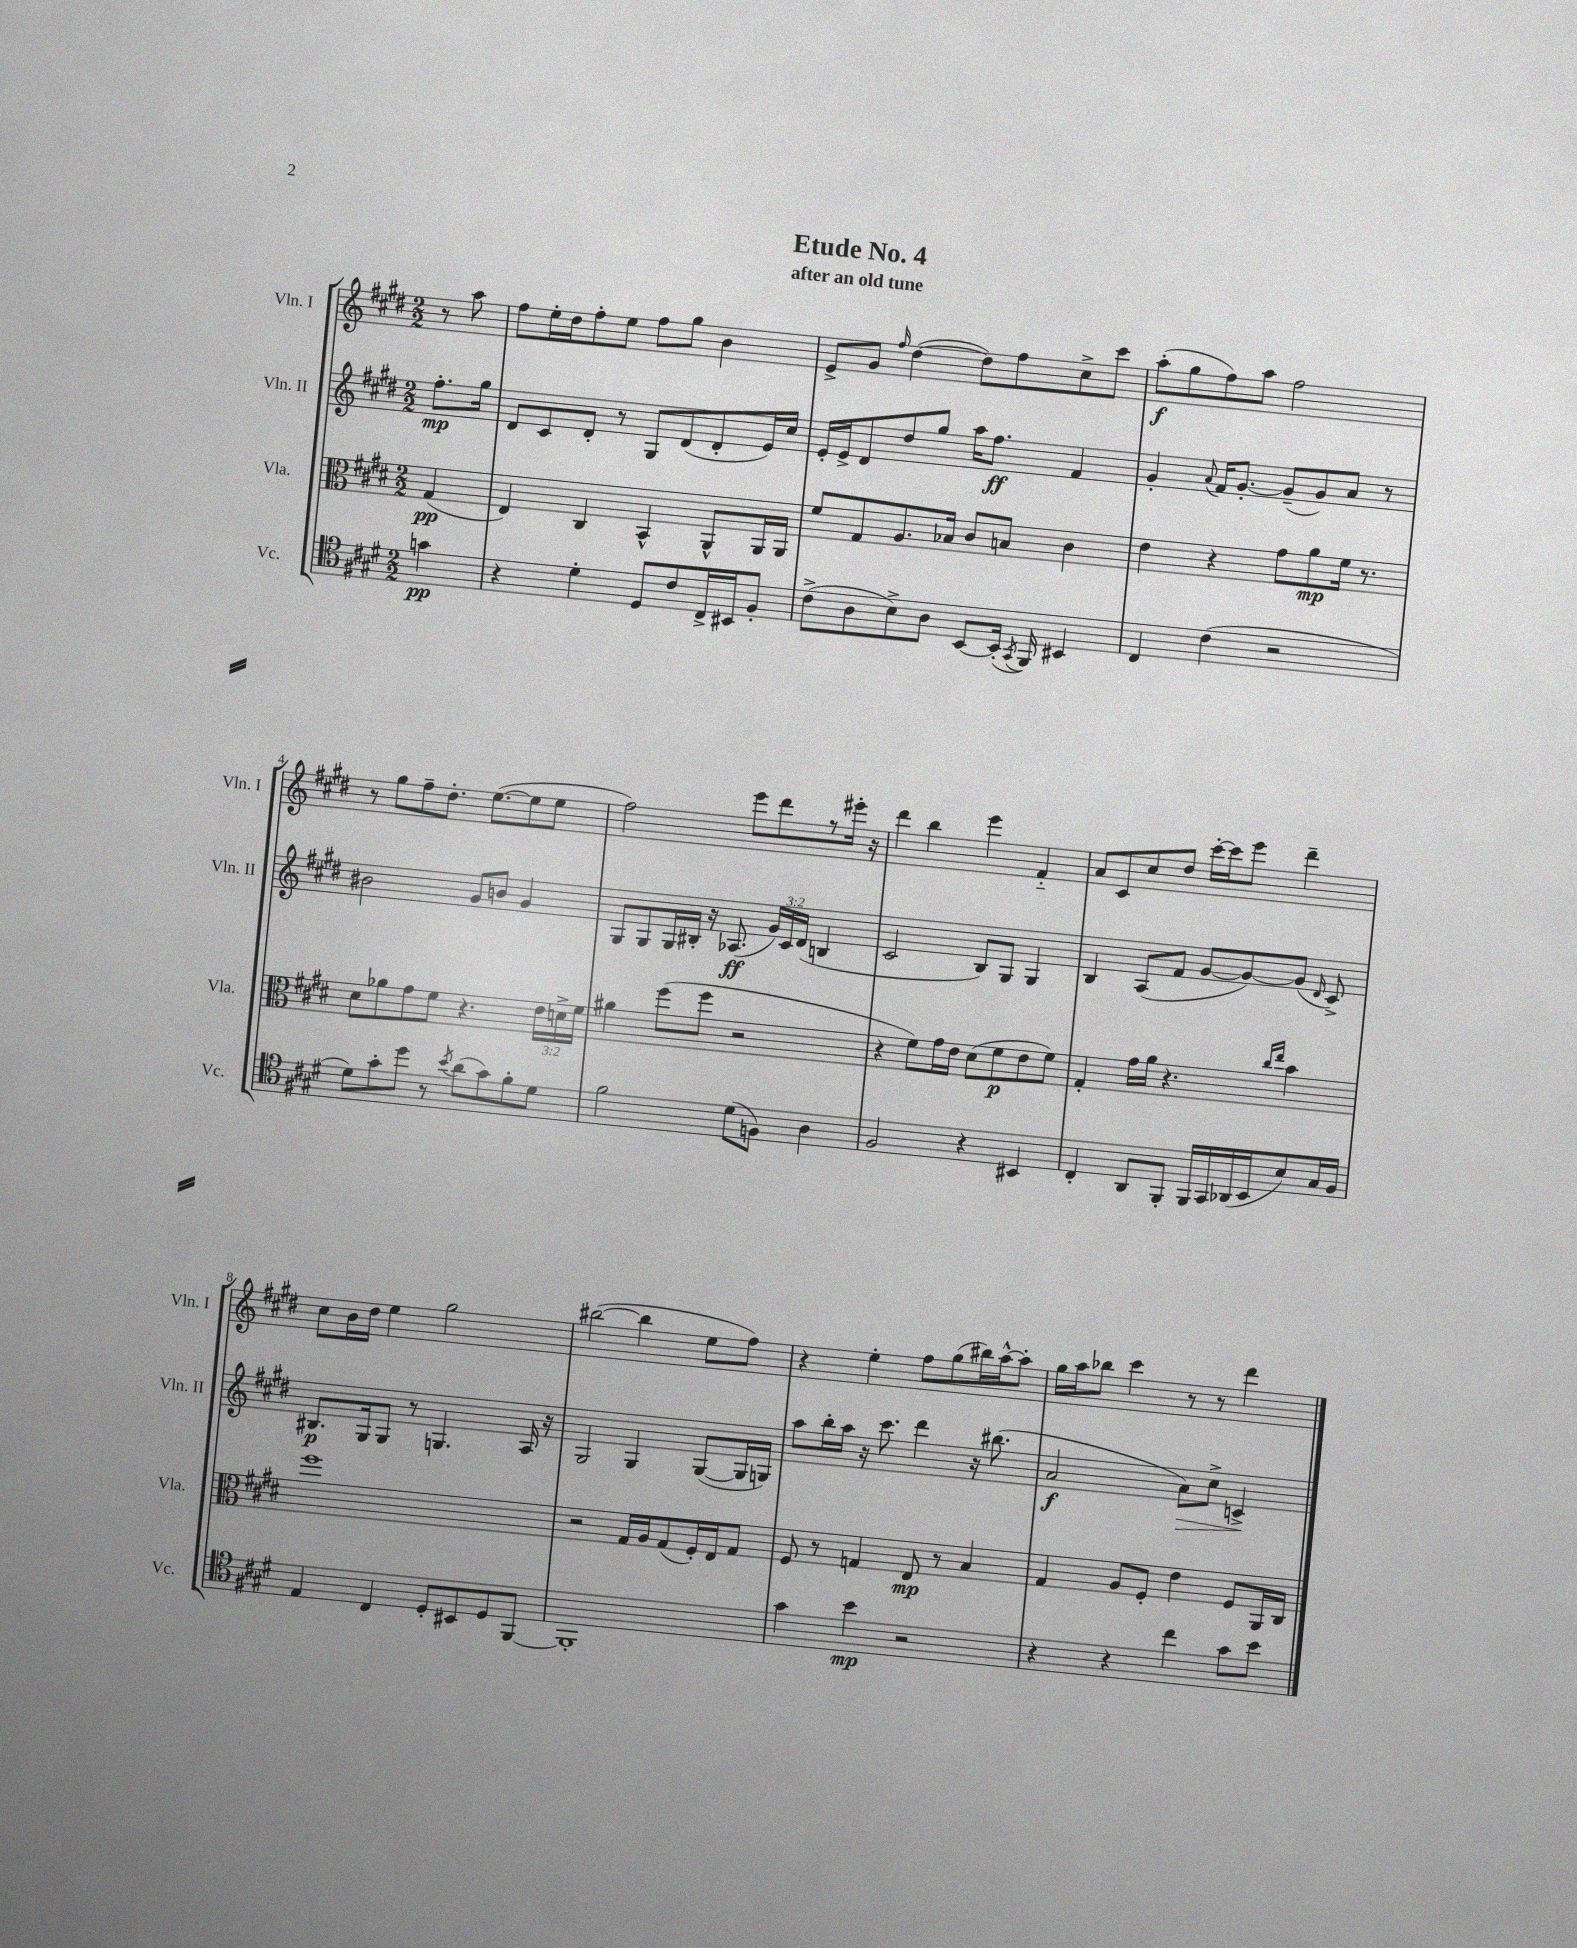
\header { title = "Etude No. 4" subtitle = "after an old tune" }
<<
\new StaffGroup <<
\new Staff = "s0" \with { instrumentName = "Vln. I" shortInstrumentName = "Vln. I" } {
    \clef treble \key e \major \numericTimeSignature \time 2/2 \partial 4
    \autoBeamOff r8 a''8 |
    fis''8[ e''16-. dis''16 fis''8-. e''8] fis''8[ gis''8] b'4 |
    e'8[-> gis'8] \grace { fis''16 } dis''4~( dis''8[) fis''8 cis''8-> cis'''8] |
    a''8[-.\f( gis''8 fis''8) a''8] fis''2 |
    r8 gis''8[ fis''8-- dis''8.]-. e''8.[~( e''8 e''8] |
    fis''2) e'''8[ dis'''8 r8 eis'''16]-. r16 |
    dis'''4 b''4 e'''4 fis'4-_ |
    a'8[ cis'8 cis''8 dis''8] cis'''16[~-. cis'''16 e'''8] dis'''4-- |
    cis''8[ b'16 dis''16] e''4 gis''2 |
    bis''2~( bis''4 e''8[ fis''8]) |
    r4 e''4-. fis''8[ gis''8( bis''16) a''16~-^ a''8]-. |
    gis''16[ a''16 bes''8] cis'''4 r8 r8 dis'''4 \bar "|." |
}
\new Staff = "s1" \with { instrumentName = "Vln. II" shortInstrumentName = "Vln. II" } {
    \clef treble \key e \major \numericTimeSignature \time 2/2 \override Staff.TupletNumber.text = #tuplet-number::calc-fraction-text \partial 4
    \autoBeamOff fis''8.[-.\mp gis''16] |
    dis'8[ cis'8 dis'8]-. r8 gis8[ dis'8( dis'8-. e'16) cis''16] |
    e'16[-. e'16-> dis'8 dis''8 gis''8] a''16[ fis''8.]\ff fis'4 |
    gis'4-. \appoggiatura { a'8 } fis'16[ gis'8.]~-. gis'8[--( gis'8) a'8] r8 |
    bis'2 gis'8[ b'8] gis'4 |
    gis8[ gis8 gis16 bis16]-. r16 aes8.\ff( \tuplet 3/2 { gis'16[) cis'16 dis'16]( } b4 |
    cis'2 b8[) gis8] gis4 |
    b4 a8[( fis'8] gis'8[~ gis'8~) gis'8]( \grace { dis'16 } cis'8->) |
    bis8.[\p gis16 gis8] r8 g4. a16 r16 |
    gis2 gis4 gis8[~( gis16 g16]) |
    a''8[ b''16-. a''16] r16 cis'''8. dis'''4 r16 bis''8.( |
    a'2\f a'8[\>) cis''8]-> c'4->\! \bar "|." |
}
\new Staff = "s2" \with { instrumentName = "Vla." shortInstrumentName = "Vla." } {
    \clef alto \key e \major \numericTimeSignature \time 2/2 \override Staff.TupletNumber.text = #tuplet-number::calc-fraction-text \partial 4
    \autoBeamOff gis4\pp( |
    e4) cis4 b,4-^ a,8[-^ a,16 a,16] |
    fis'8[ gis8 a8. bes16] cis'8[ b8] cis'4 |
    e'4 r4 gis'8[ a'8\mp fis'16] r8. |
    dis'8[ aes'8 gis'8 fis'8] r4. \tuplet 3/2 { e'16[ d'16-> fis'16] } |
    ais'4 fis''8[( fis''8] r2 |
    r4 fis'8[) gis'16 e'16] dis'8[( fis'8\p e'8 fis'8]) |
    gis4-. gis'16[ a'16] r4. \grace { cis''16[ e''16] } b'4 |
    fis''1 |
    r2 gis16[ a16 gis8( fis16-.) e16 gis8] |
    fis8 r8 g4 e8\mp r8 b4 |
    gis4 a8[ fis8]-. e'4 fis8[ a,16 cis16] \bar "|." |
}
\new Staff = "s3" \with { instrumentName = "Vc." shortInstrumentName = "Vc." } {
    \clef tenor \key e \major \numericTimeSignature \time 2/2 \partial 4
    \autoBeamOff g'4\pp |
    r4 dis'4-. dis8[ cis'8 cis16-> bis,16 fis8]-. |
    cis'8[->( a8 b8->) a8] b,8[~ b,16]-.( \acciaccatura { gis,8 } fis,16) bis,4 |
    cis4 cis'4( r2 |
    dis'8[) gis'8-. dis''8] r8 \acciaccatura { b'8 } a'8[( gis'8) fis'8-. dis'8] |
    fis'2 dis'8[( f8]) a4 |
    fis2 r4 bis,4 |
    cis4-. a,8[ fis,8]-. fis,16[ gis,16 aes,16( b,16 b8) gis16 fis16] |
    e4 cis4 dis8[-. bis,8 dis8 fis,8]~ |
    fis,1-. |
    gis'4 b'4\mp r2 |
    r4 r4 cis''4 gis'8[ b'8] \bar "|." |
}
>>
>>
